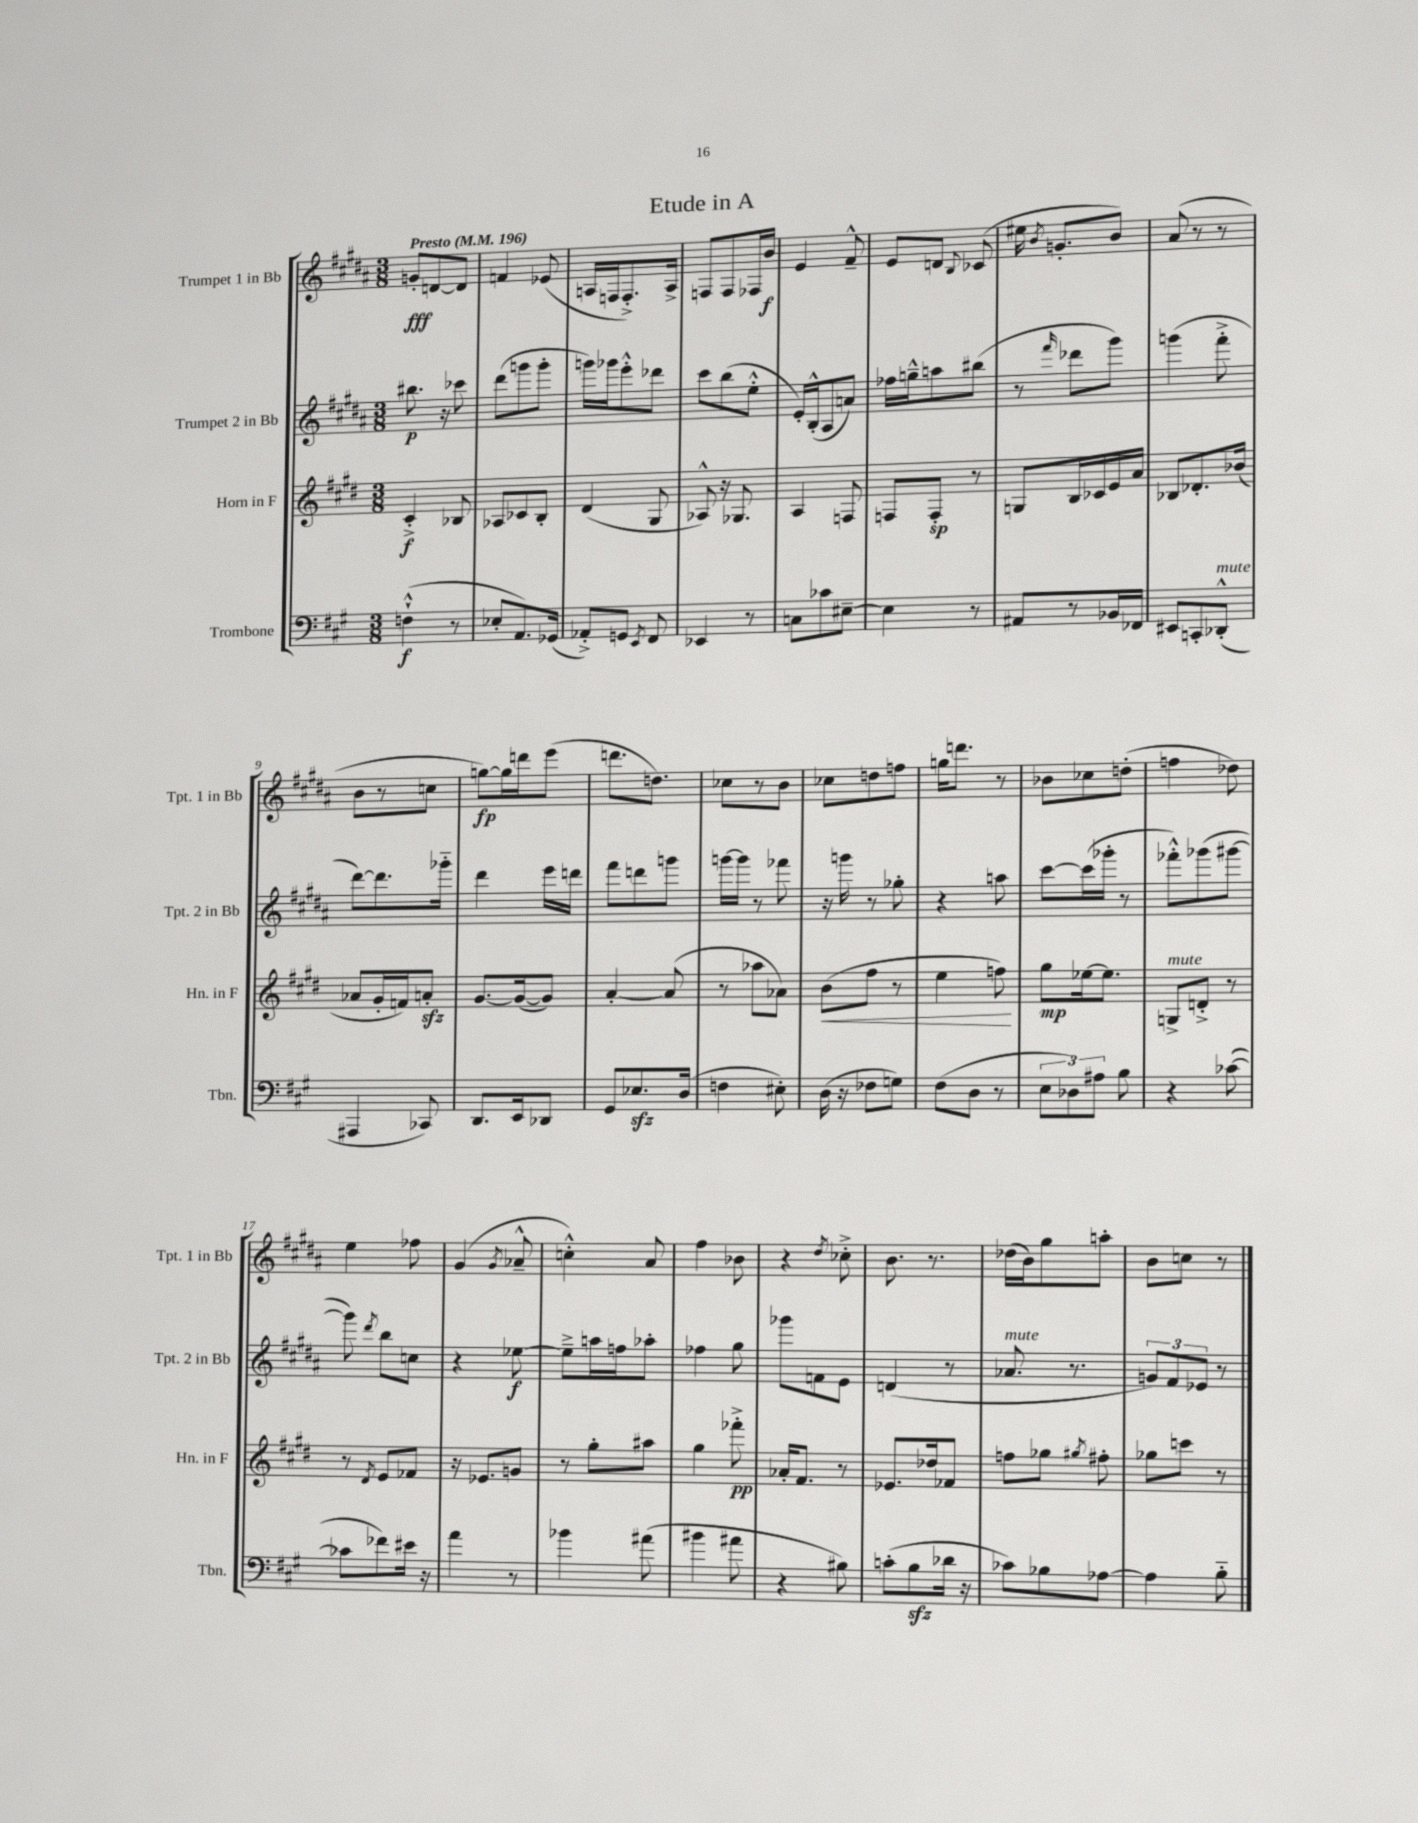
\header { title = "Etude in A" }
<<
\new StaffGroup <<
\new Staff = "s0" \with { instrumentName = "Trumpet 1 in Bb" shortInstrumentName = "Tpt. 1 in Bb" } {
    \clef treble \key b \major \numericTimeSignature \time 3/8 \tempo "Presto" 4 = 196
    \autoBeamOff g'8[-.\fff d'8~ d'8] |
    f'4 ees'8( |
    a16[ f16 f8.-.->) a16]-> |
    f8[ f8 fes16 b'16]\f |
    e'4 fis'8---^ |
    e'8[ d'8] \appoggiatura { b8 } ces'8( |
    eis''16 \acciaccatura { b'8 } g'8.[-. b'8]) |
    ais'8( r8 r8 |
    b'8[ r8 c''8] |
    g''8[~\fp) g''16 d'''16 e'''8]( |
    d'''8.[ d''8.]) |
    ces''8[ r8 b'8] |
    ces''8[ d''8 f''8] |
    g''16[ d'''8.] r8 |
    bes'8[ ces''8 d''8]-.( |
    f''4 des''8) |
    e''4 fes''8 |
    gis'4( \acciaccatura { gis'8 } aes'8---^ |
    c''4-.-^) ais'8 |
    fis''4 bes'8 |
    r4 \acciaccatura { dis''8 } ces''8-.-> |
    b'8. r8. |
    des''16[( b'16) gis''8 a''8]-. |
    b'8[ c''8] r8 \bar "|." |
}
\new Staff = "s1" \with { instrumentName = "Trumpet 2 in Bb" shortInstrumentName = "Tpt. 2 in Bb" } {
    \clef treble \key b \major \numericTimeSignature \time 3/8
    \autoBeamOff bis''8.\p r16 ces'''8 |
    dis'''8[( g'''8 g'''8]-. |
    g'''16[) ges'''16 e'''8-.-^ des'''8] |
    cis'''8[ b''8( e''8]-.-^ |
    e'16[-.) b16-.-^( ais8 a'8]) |
    fes''16[ g''16---^ a''8 bis''8]( |
    r8 \grace { fis'''16 } des'''8[ gis'''8]) |
    g'''4( fis'''8-.-> |
    dis'''8[~) dis'''8. ges'''16]-_ |
    dis'''4 e'''16[ d'''16] |
    fis'''8[ d'''8 g'''8] |
    g'''16[~ g'''16] r8 fes'''8 |
    r16 g'''16 r8 ges''8-. |
    r4 a''8 |
    cis'''8[~ cis'''16( ges'''16]-. r8 |
    fes'''8[-.-^) ges'''8( gis'''8]~ |
    gis'''8) \acciaccatura { dis'''8 } b''8[ c''8] |
    r4 ees''8~\f |
    ees''8[---> a''16 f''16 aes''8]-. |
    fes''4 gis''8 |
    ges'''8[ f'8 e'8] |
    d'4( r8 |
    aes'8.^\markup { \italic "mute" } r8. |
    \tuplet 3/2 { g'8[) fis'8 ees'8] } r8 \bar "|." |
}
\new Staff = "s2" \with { instrumentName = "Horn in F" shortInstrumentName = "Hn. in F" } {
    \clef treble \key e \major \numericTimeSignature \time 3/8
    \autoBeamOff cis'4-.->\f bes8 |
    aes8[ ces'8 b8]-. |
    dis'4( gis8 |
    aes8-^) r16 ges8. |
    a4 f8 |
    f8[ f8]-.\sp r8 |
    g8[ b16 ces'16 e'16 a'16] |
    bes8[ des'8.-. bes'16]( |
    aes'8[ gis'16-. f'16) a'8]-.\sfz |
    gis'8.[~ gis'16~( gis'8]) |
    a'4~-. a'8( |
    r8 aes''8[ aes'8]) |
    b'8[\<( fis''8] r8 |
    e''4 f''8\!) |
    gis''8[\mp ees''16~ ees''8.] |
    g8[->^\markup { \italic "mute" } d'8]-.-> r8 |
    r8 \acciaccatura { dis'8 } e'8[ fes'8] |
    r16 ees'8.[ g'8] |
    r8 gis''8[-. ais''8] |
    gis''4 fes'''8-.->\pp |
    aes'16[-. fis'8.] r8 |
    ees'8.[ des''16 fes'8] |
    f''8[ ges''8] \acciaccatura { gis''8 } fis''8-. |
    ges''8[ c'''8] r8 \bar "|." |
}
\new Staff = "s3" \with { instrumentName = "Trombone" shortInstrumentName = "Tbn." } {
    \clef bass \key a \major \numericTimeSignature \time 3/8
    \autoBeamOff f4-!-^\f( r8 |
    ees8[-. a,8.) ges,16]( |
    aes,8[-.->) g,8] \acciaccatura { e,8 } fis,8 |
    ees,4 r8 |
    c8[ ces'8 eis8]~-- |
    eis4 r8 |
    ais,8[ r8 bes,16 fes,16] |
    eis,8[ c,8-. des,8]-.-^^\markup { \italic "mute" }( |
    ais,,4 ces,8) |
    d,8.[ e,16 des,8] |
    gis,8[ ees8.\sfz d16]( |
    f4 eis8-.) |
    d16( r16 fes8[ g8]) |
    fis8[( d8] r8 |
    \tuplet 3/2 { e8[ des8) ais8] } b8 |
    r4 ces'8~( |
    ces'8[ fes'8) eis'16] r16 |
    a'4 r8 |
    bes'4 ais'8( |
    bis'4 ais'8 |
    r4 bis8) |
    c'8[-.( b8\sfz des'16] r16 |
    ces'8[) bes8 aes8]~ |
    aes4 b8-_ \bar "|." |
}
>>
>>
